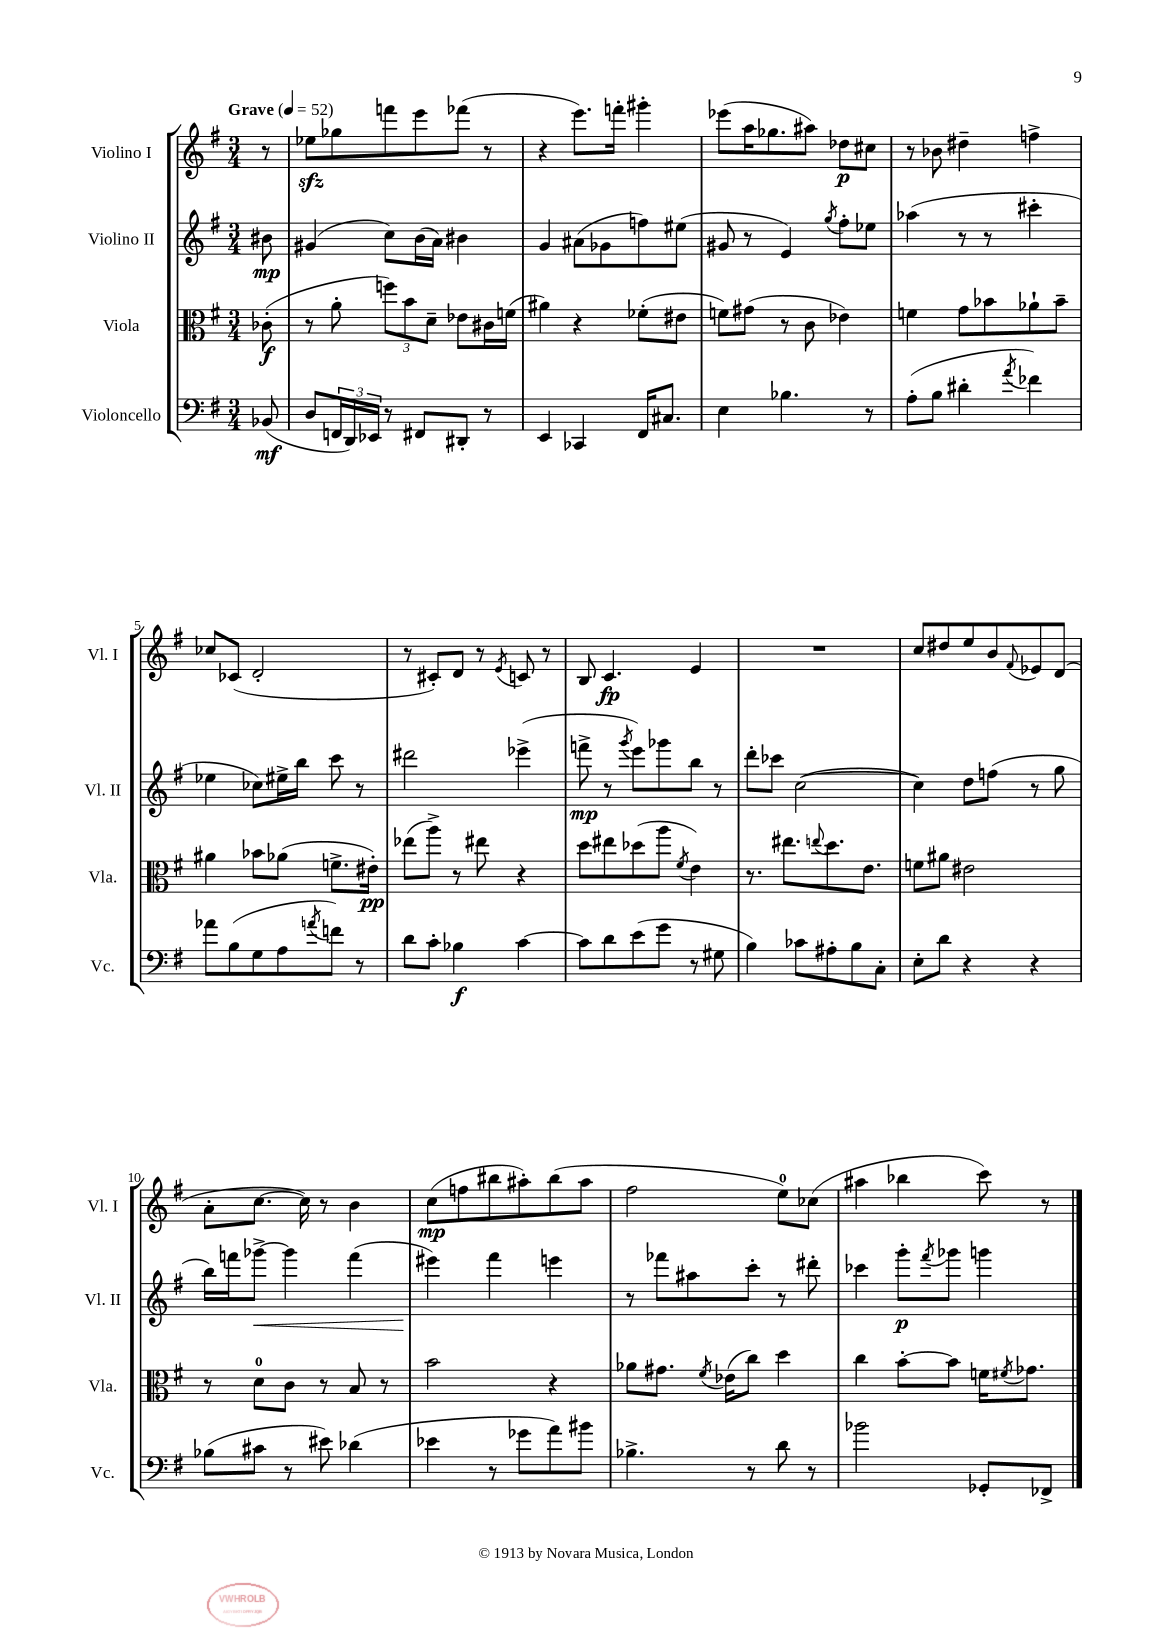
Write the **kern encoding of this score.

**kern	**dynam	**kern	**dynam	**kern	**dynam	**kern	**dynam
*part4	*part4	*part3	*part3	*part2	*part2	*part1	*part1
*staff4	*staff4	*staff3	*staff3	*staff2	*staff2	*staff1	*staff1
*I"Violoncello	*	*I"Viola	*	*I"Violino II	*	*I"Violino I	*
*I'Vc.	*	*I'Vla.	*	*I'Vl. II	*	*I'Vl. I	*
*clefF4	*	*clefC3	*	*clefG2	*	*clefG2	*
*k[f#]	*	*k[f#]	*	*k[f#]	*	*k[f#]	*
*M3/4	*	*M3/4	*	*M3/4	*	*M3/4	*
*MM52	*	*MM52	*	*MM52	*	*MM52	*
=	=	=	=	=	=	=	=
!	!	!	!	!	!	!LO:TX:a:B:t=Grave	!
(8BB-X/	mf	(8c-X'\	f	8b#X\	mp	8r	.
=1	=1	=1	=1	=1	=1	=1	=1
8D/L	.	8r	.	(4g#X/	.	8ee-Xzz\L	.
24FFn/L	.	8a'\	.	.	.	8gg-X\	.
24DD/)	.	.	.	.	.	.	.
24EE-X/JJ	.	.	.	.	.	.	.
8r	.	12ffn\L)	.	8cc\L)	.	8fffn\	.
.	.	12b\	.	.	.	.	.
8FF#X/L	.	.	.	(16b\L	.	8eee\	.
.	.	12d~\J	.	.	.	.	.
.	.	.	.	16a\JJ)	.	.	.
8DD#X'/J	.	8e-X\L	.	4b#X\	.	(8fff-X\J	.
8r	.	16c#X\L	.	.	.	8r	.
.	.	(16fn\JJ	.	.	.	.	.
=2	=2	=2	=2	=2	=2	=2	=2
4EE/	.	4a#X\)	.	4g/	.	4r	.
4CC-X/	.	4r	.	(8a#X\L	.	8.eee\L)	.
.	.	.	.	8g-X\	.	.	.
.	.	.	.	.	.	16fffn'\Jk	.
16FF#/KL	.	(8f-X'\L	.	8ffn\)	.	4ggg#X'\	.
8.C#X/J	.	.	.	.	.	.	.
.	.	8e#X\J	.	(8ee#X\J	.	.	.
=3	=3	=3	=3	=3	=3	=3	=3
4E\	.	8fn\L)	.	8g#X/	.	(8eee-X\L	.
.	.	(8g#X\J	.	8r	.	16aa\K	.
.	.	.	.	.	.	8.gg-X\	.
4.B-X\	.	8r	.	4e/)	.	.	.
.	.	8c\	.	.	.	8aa#X\J)	.
.	.	.	.	8qgg/	.	.	.
.	.	4e-X\)	.	8ff#'\L	.	8dd-X\L	p
8r	.	.	.	8ee-X\J	.	8cc#X\J	.
=4	=4	=4	=4	=4	=4	=4	=4
(8A'\L	.	4fn\	.	(4aa-X\	.	8r	.
8B\J	.	.	.	.	.	8b-X\	.
4d#X'\	.	8g\L	.	8r	.	4dd#X~\	.
.	.	8b-X\	.	8r	.	.	.
8qa/	.	.	.	.	.	.	.
4f-X\)	.	8a-X`\	.	4ccc#X'\	.	4ffn^\	.
.	.	8b-~\J	.	.	.	.	.
!!LO:LB:g=z
=5	=5	=5	=5	=5	=5	=5	=5
8a-X\L	.	4a#X\	.	4ee-X\	.	8cc-X/L	.
(8B\	.	.	.	.	.	(8c-X/J	.
8G\	.	8b-X\L	.	8cc-X\L)	.	2d'/	.
8A\	.	(8a-X\J	.	16ee#X^\L	.	.	.
.	.	.	.	16bb\JJ	.	.	.
8qan/	.	.	.	.	.	.	.
8fn\J)	.	8.fn^\L	.	8ccc\	.	.	.
8r	.	.	.	8r	.	.	.
.	.	16e#X'\Jk)	pp	.	.	.	.
=6	=6	=6	=6	=6	=6	=6	=6
8d\L	.	(8ee-X\L	.	2ddd#X\	.	8r	.
8c'\J	.	8aa^\J)	.	.	.	8c#X'/L)	.
4B-X\	f	8r	.	.	.	8d/J	.
.	.	8ee#X\	.	.	.	8r	.
.	.	.	.	.	.	8qe/	.
[4c\	.	4r	.	(4eee-X^\	.	8cn/	.
.	.	.	.	.	.	8r	.
=7	=7	=7	=7	=7	=7	=7	=7
8c\L]	.	8dd\L	.	8fffn^\	mp	8B/	.
8d\	.	8ee#X\	.	8r	.	4.c/	fp
.	.	.	.	8qggg/	.	.	.
(8e\	.	(8dd-X\	.	8eee\L)	.	.	.
8g\J	.	8aa\J	.	8ggg-X\	.	.	.
.	.	8qf#/	.	.	.	.	.
8r	.	4e\)	.	8bb\J	.	4e/	.
8G#X\	.	.	.	8r	.	.	.
=8	=8	=8	=8	=8	=8	=8	=8
4B\)	.	8.r	.	8ddd'\L	.	2.r	.
.	.	.	.	8ccc-X\J	.	.	.
.	.	8.ee#X\L	.	.	.	.	.
8c-X\L	.	.	.	([2cc\	.	.	.
.	.	8qqeen/	.	.	.	.	.
8A#X'\	.	8.dd\	.	.	.	.	.
8B\	.	.	.	.	.	.	.
.	.	8.e\J	.	.	.	.	.
8C'\J	.	.	.	.	.	.	.
=9	=9	=9	=9	=9	=9	=9	=9
8E'\L	.	8fn\L	.	4cc\])	.	8cc/L	.
8d\J	.	8a#X\J	.	.	.	8dd#X/	.
4r	.	2e#X\	.	8dd\L	.	8ee/	.
.	.	.	.	(8ffn\J	.	8b/	.
.	.	.	.	.	.	8qqf#/	.
4r	.	.	.	8r	.	8e-X/	.
.	.	.	.	8gg\	.	(8d/J	.
!!LO:LB:g=z
=10	=10	=10	=10	=10	=10	=10	=10
(8B-X\L	.	8r	.	16bb\LL)	.	8a'\L	.
.	.	.	.	16fffn\J	.	.	.
!	!	!	!	!	!LO:HP:b	!	!
8c#X\J	.	8d\L	.	[8ggg-X^\J	<	[8.cc\J	.
8r	.	8c\J	.	4ggg-\]	.	.	.
.	.	.	.	.	.	16cc\])	.
8e#X\)	.	8r	.	.	.	8r	.
(4d-X\	.	8B/	.	(4fff\	.	4b\	.
.	.	8r	.	.	.	.	.
=11	=11	=11	=11	=11	=11	=11	=11
4e-X\	.	2b\	.	4eee#X\)	.	(8cc\L	mp
.	.	.	.	.	.	8ffn\	.
8r	.	.	.	4fff#\	[	8bb#X\	.
8g-X\L	.	.	.	.	.	8aa#X'\)	.
8a\)	.	4r	.	4eeen\	.	(8bb#\	.
8b#X\J	.	.	.	.	.	8aa#\J	.
=12	=12	=12	=12	=12	=12	=12	=12
4.B-X^\	.	8a-X\L	.	8r	.	2ff#\	.
.	.	8.g#X\J	.	8fff-X\L	.	.	.
.	.	.	.	8aa#X\	.	.	.
.	.	8qf#/	.	.	.	.	.
.	.	(16e-X\KL	.	.	.	.	.
8r	.	8cc\J)	.	8ccc'\J	.	.	.
8d\	.	4dd\	.	8r	.	8ee\L)	.
8r	.	.	.	8ddd#X'\	.	(8cc-X\J	.
=13	=13	=13	=13	=13	=13	=13	=13
2b-X\	.	4cc\	.	4ccc-X\	.	4aa#X\	.
.	.	[8b'\L	.	8ggg'\L	p	4bb-X\	.
.	.	.	.	8qfff#/	.	.	.
.	.	8b\J]	.	8ggg-X\J	.	.	.
8GG-X'/L	.	16fn\KL	.	4gggn\	.	8ccc\)	.
.	.	8qf#X/	.	.	.	.	.
.	.	8.g-X\J	.	.	.	.	.
8FF-X^/J	.	.	.	.	.	8r	.
==	==	==	==	==	==	==	==
*-	*-	*-	*-	*-	*-	*-	*-
